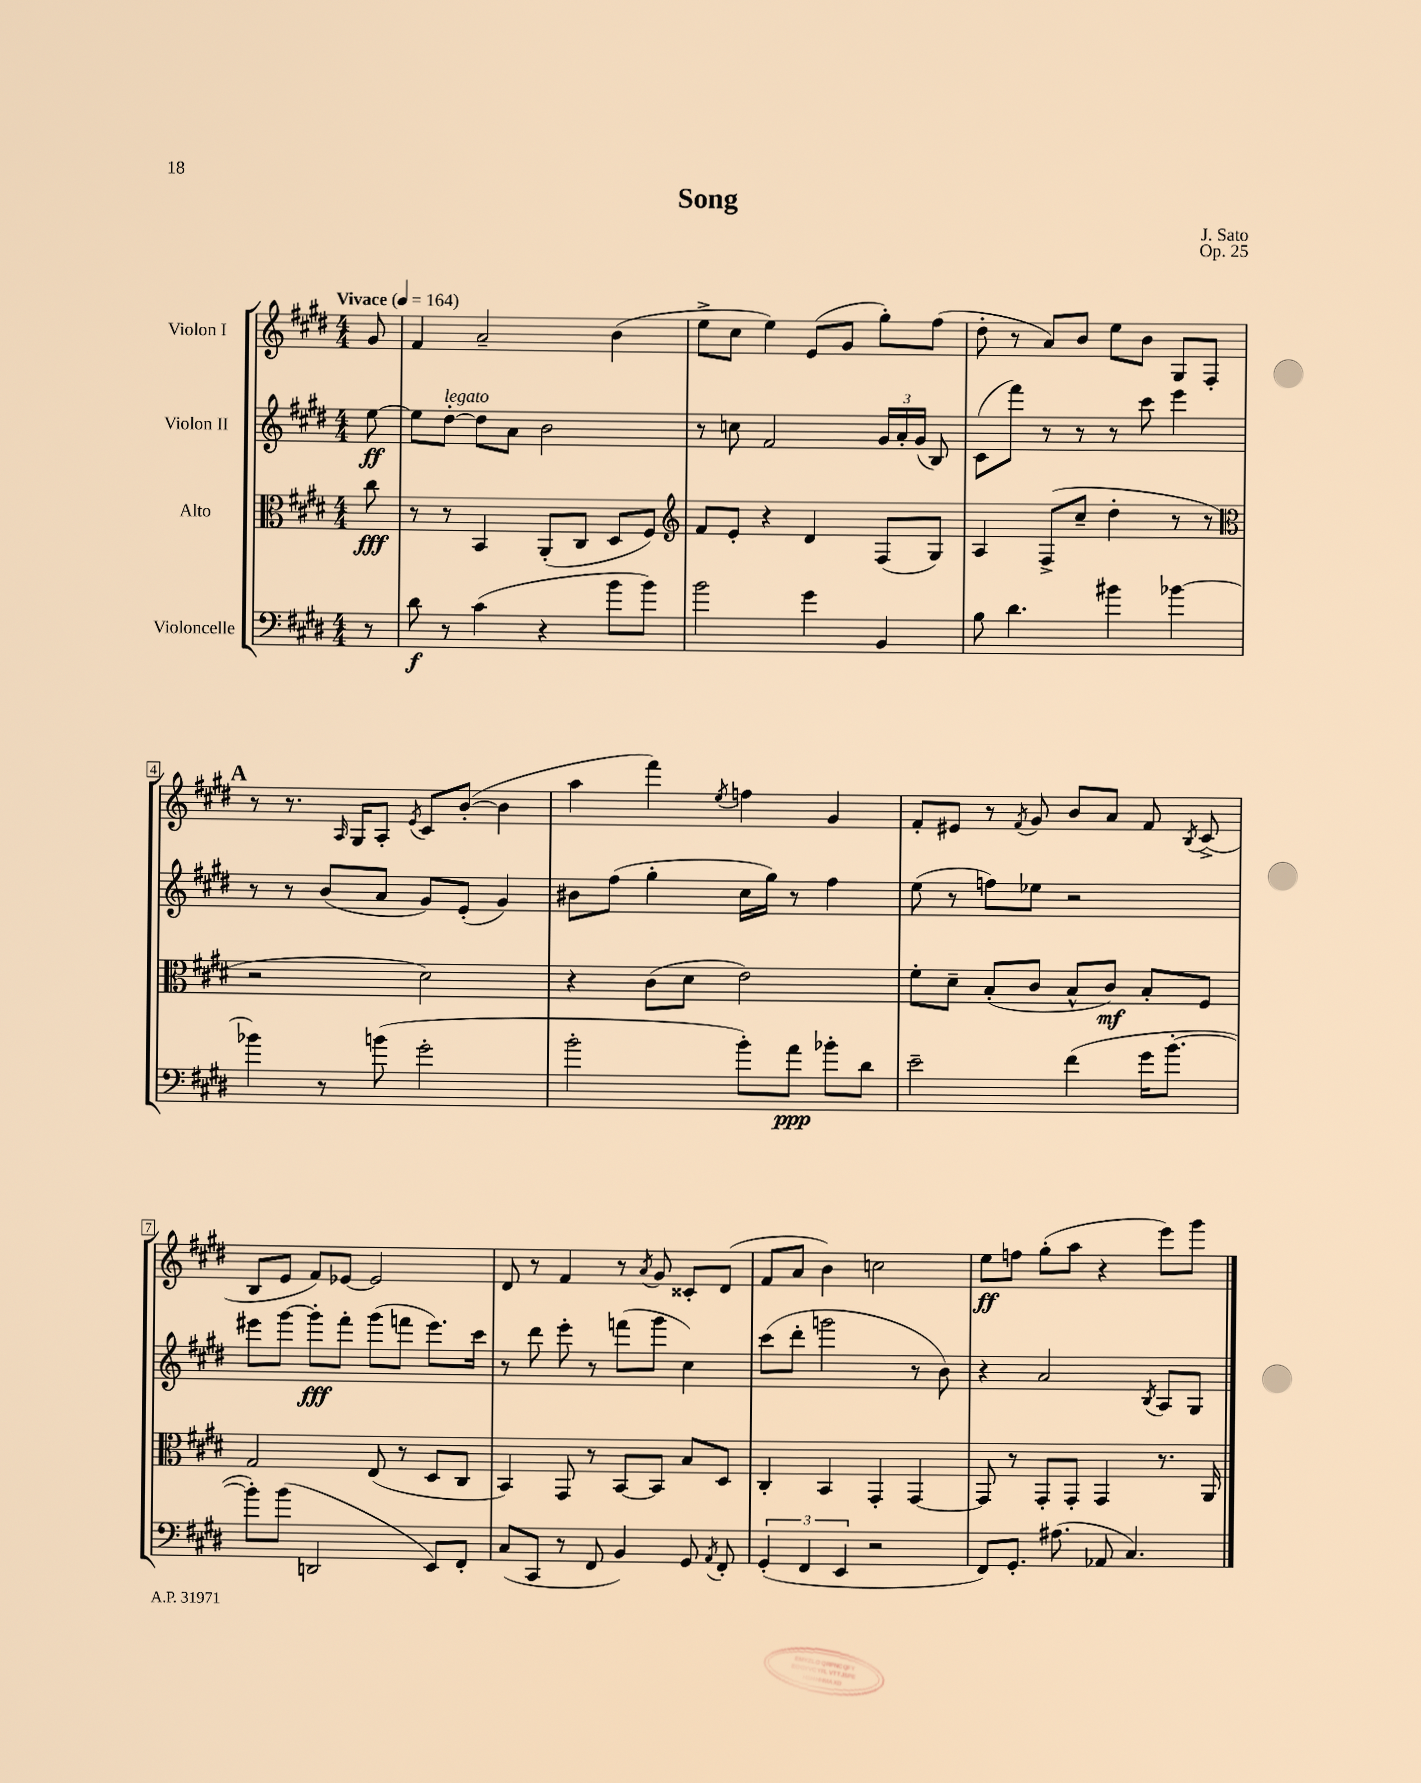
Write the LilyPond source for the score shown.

\header { title = "Song" composer = "J. Sato" opus = "Op. 25" }
<<
\new StaffGroup <<
\new Staff = "s0" \with { instrumentName = "Violon I" } {
    \clef treble \key e \major \numericTimeSignature \time 4/4 \partial 8 \tempo "Vivace" 4 = 164
    \autoBeamOff gis'8 |
    fis'4 a'2-- b'4( |
    e''8[-> cis''8] e''4) e'8[( gis'8] gis''8[-.) fis''8]( |
    dis''8-. r8 a'8[) b'8] e''8[ b'8] gis8[ fis8]-. |
    \mark \markup { \bold "A" } r8 r8. \grace { a16 } gis16[ a8]-. \acciaccatura { e'8 } cis'8[ b'8]~-.( b'4 |
    a''4 fis'''4) \acciaccatura { e''8 } f''4 gis'4 |
    fis'8[-. eis'8] r8 \acciaccatura { fis'8 } gis'8 b'8[ a'8] fis'8 \acciaccatura { b8 } cis'8->( |
    b8[ e'8] fis'8[) ees'8]~ ees'2 |
    dis'8 r8 fis'4 r8 \acciaccatura { a'8 } gis'8 cisis'8[-. dis'8]( |
    fis'8[ a'8] b'4) c''2 |
    e''8[\ff f''8] gis''8[-.( a''8] r4 e'''8[) gis'''8] \bar "|." |
}
\new Staff = "s1" \with { instrumentName = "Violon II" } {
    \clef treble \key e \major \numericTimeSignature \time 4/4 \partial 8
    \autoBeamOff e''8~\ff |
    e''8[ dis''8]~-.^\markup { \italic "legato" } dis''8[ a'8] b'2 |
    r8 c''8 fis'2 \tuplet 3/2 { gis'16[ a'16-. gis'16]( } b8) |
    cis'8[( fis'''8]) r8 r8 r8 cis'''8 e'''4 |
    \mark \markup { \bold "A" } r8 r8 b'8[( a'8] gis'8[) e'8]-.( gis'4) |
    bis'8[ fis''8]( gis''4-. cis''16[ gis''16]) r8 fis''4 |
    e''8( r8 f''8[) ees''8] r2 |
    eis'''8[ gis'''8]~ gis'''8[-.\fff fis'''8]-. gis'''8[( f'''8] eis'''8.[) cis'''16] |
    r8 dis'''8 e'''8-. r8 f'''8[( gis'''8] cis''4) |
    cis'''8[( dis'''8]-. g'''2 r8 b'8) |
    r4 a'2 \acciaccatura { b8 } a8[ gis8] \bar "|." |
}
\new Staff = "s2" \with { instrumentName = "Alto" } {
    \clef alto \key e \major \numericTimeSignature \time 4/4 \partial 8
    \autoBeamOff cis''8\fff |
    r8 r8 b,4 a,8[-.( cis8] dis8[ fis8]) |
    \clef treble fis'8[ e'8]-. r4 dis'4 fis8[( gis8]) |
    a4 fis8[->( cis''8]-- dis''4-. r8 r8 |
    \mark \markup { \bold "A" } \clef alto r2 dis'2) |
    r4 cis'8[( dis'8] e'2) |
    fis'8[-. dis'8]-- b8[-.( cis'8] b8[-^ cis'8]\mf) b8[-. fis8] |
    gis2 e8( r8 dis8[ cis8] |
    b,4) gis,8 r8 b,8[~ b,8] b8[ dis8] |
    cis4-. b,4 gis,4-. gis,4~ |
    gis,8 r8 gis,8[-. gis,8]-. gis,4 r8. a,16 \bar "|." |
}
\new Staff = "s3" \with { instrumentName = "Violoncelle" } {
    \clef bass \key e \major \numericTimeSignature \time 4/4 \partial 8
    \autoBeamOff r8 |
    dis'8\f r8 cis'4( r4 b'8[ b'8]) |
    b'2 gis'4 b,4 |
    b8 dis'4. bis'4 bes'4~ |
    \mark \markup { \bold "A" } bes'4 r8 b'8( gis'2-. |
    b'2-. b'8[-.) a'8]\ppp bes'8[-. dis'8] |
    e'2-- fis'4( gis'16[ b'8.]~-. |
    b'8[-.) b'8]( d,2 e,8[) fis,8]-. |
    cis8[( cis,8] r8 fis,8 b,4) gis,8 \acciaccatura { a,8 } fis,8-. |
    \tuplet 3/2 { gis,4-.( fis,4 e,4 } r2 |
    fis,8[) gis,8.]-. ais8.( aes,8 cis4.) \bar "|." |
}
>>
>>
\layout { \context { \Score \override BarNumber.stencil = #(make-stencil-boxer 0.1 0.3 ly:text-interface::print) } }
